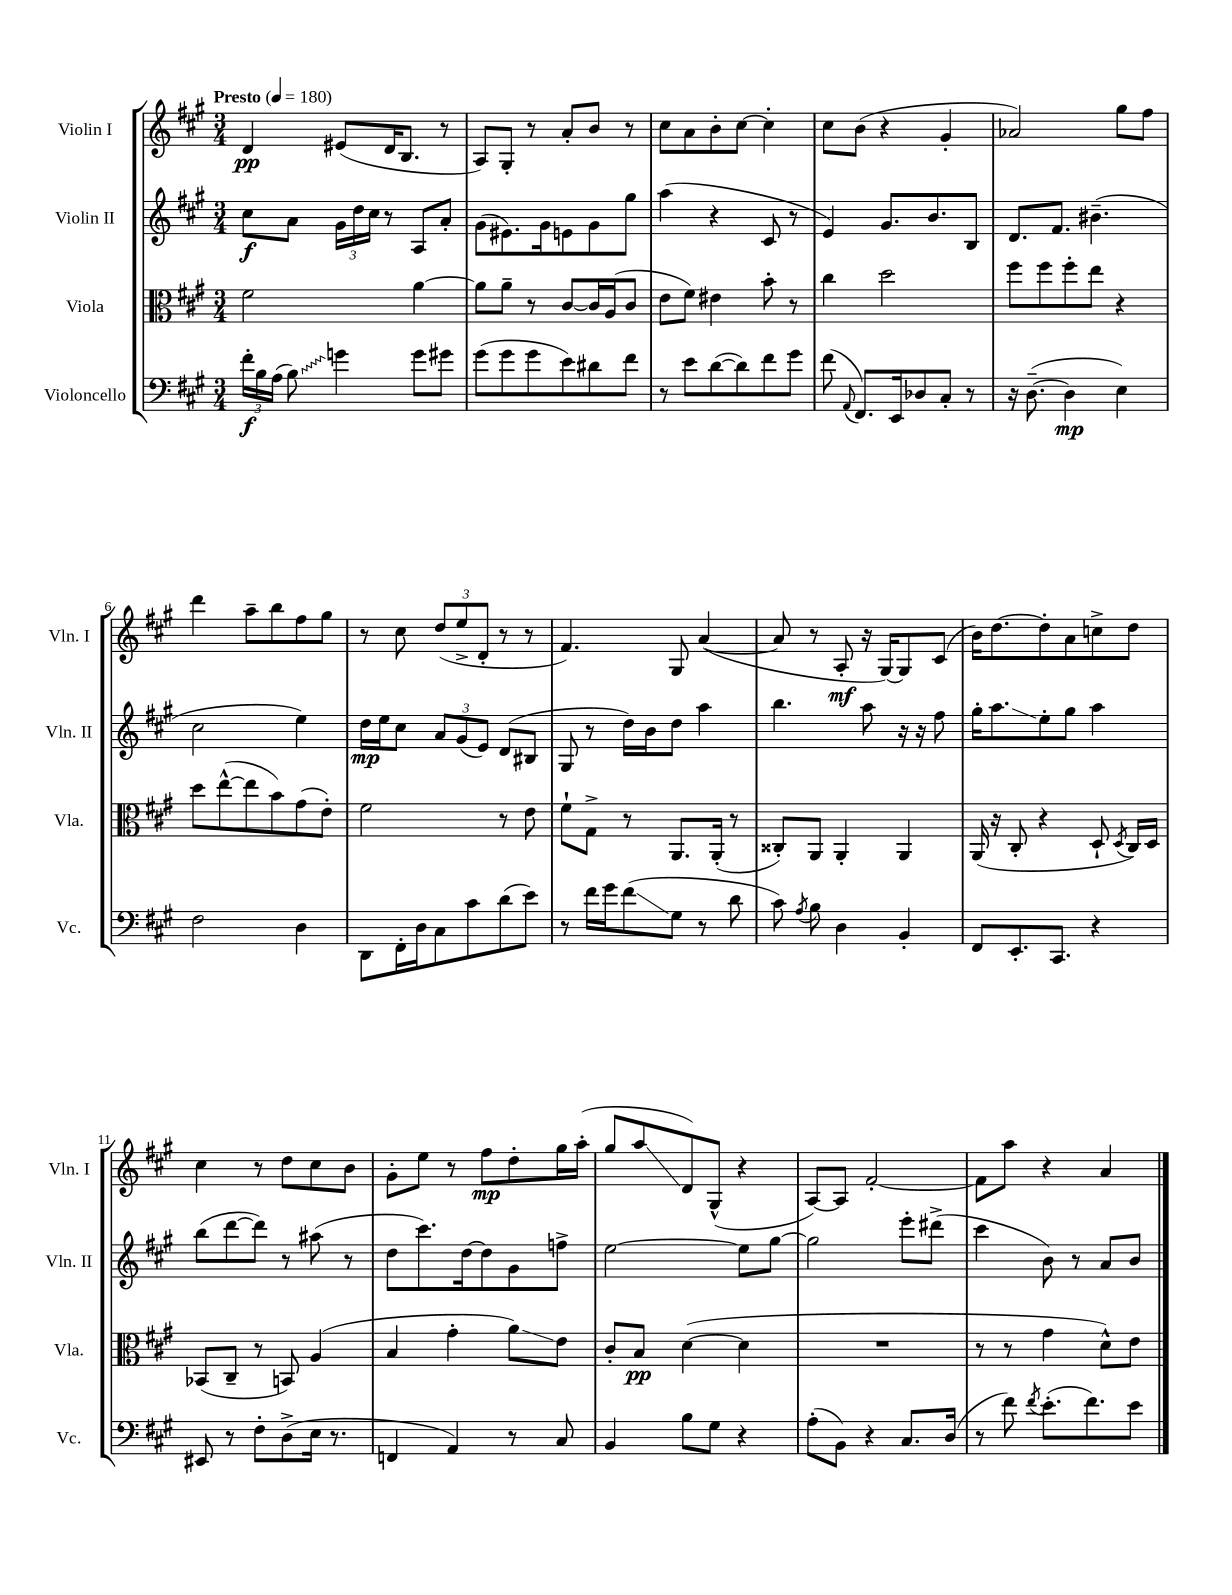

**kern	**kern	**kern	**kern
*staff4	*staff3	*staff2	*staff1
*clefF4	*clefC3	*clefG2	*clefG2
*k[f#c#g#]	*k[f#c#g#]	*k[f#c#g#]	*k[f#c#g#]
*M3/4	*M3/4	*M3/4	*M3/4
*MM180	*MM180	*MM180	*MM180
24f#'	2f#	8cc#	4d
24B	.	.	.
(24A	.	.	.
8B)	.	8a	.
4g	.	24g#	(8e#
.	.	24dd	.
.	.	24cc#	.
.	.	8r	16d
.	.	.	8.B
8g	[4a	8A	.
8g#	.	8a'	8r
=	=	=	=
(8g#	8a]	(8g#	8A)
8g#	8a~	8.e#)	8G#'
8g#	8r	.	8r
.	.	16g#	.
8e)	[8c#	8e	8a'
8d#	16c#]	8g#	8b
.	(16A	.	.
8f#	8c#	8gg#	8r
=	=	=	=
8r	8e	(4aa	8cc#
8e	8f#)	.	8a
([8d	4e#	4r	8b'
8d])	.	.	[8cc#
8f#	8b'	8c#	4cc#']
8g#	8r	8r	.
=	=	=	=
(8f#	4cc#	4e)	8cc#
8qqAA	.	.	.
8.FF#)	.	.	(8b
.	2dd	8.g#	4r
16EE	.	.	.
8D-	.	.	.
.	.	8.b	.
8C#'	.	.	4g#'
8r	.	8B	.
=	=	=	=
16r	8ff#	8.d	2a-)
([8.D~	.	.	.
.	8ff#	.	.
.	.	8.f#	.
4D]	8ff#'	.	.
.	8ee	(4.b#~	.
4E)	4r	.	8gg#
.	.	.	8ff#
=	=	=	=
2F#	8dd	2cc#	4ddd
.	([8ee^^	.	.
.	8ee]	.	8aa~
.	8b)	.	8bb
4D	(8g#	4ee)	8ff#
.	8e')	.	8gg#
=	=	=	=
8DD	2f#	16dd	8r
.	.	16ee	.
16FF#'	.	8cc#	8cc#
16D	.	.	.
8C#	.	12a	(12dd
.	.	(12g#	12ee^
8c#	.	.	.
.	.	12e)	12d'
(8d	8r	(8d	8r
8e)	8e	8B#	8r
=	=	=	=
8r	8f#`	8G#	4.f#)
16f#	8G#^	8r	.
16g#	.	.	.
(8f#	8r	16dd)	.
.	.	16b	.
8G#	8.AA	8dd	8G#
8r	.	4aa	([4a
.	(16AA'	.	.
8d	8r	.	.
=	=	=	=
8c#)	8C##')	4.bb	8a]
8qA	.	.	.
8B	8AA	.	8r
4D	4AA'	.	8A'
.	.	8aa	16r
.	.	.	[16G#)
4BB'	4AA	16r	8G#]
.	.	16r	.
.	.	8ff#	(8c#
=	=	=	=
8FF#	(16AA	16gg#'	16b)
.	16r	8.aa	[8.dd
8.EE'	8C#'	.	.
.	4r	8ee'	8dd']
8.CC#	.	.	.
.	.	8gg#	8a
4r	8D`	4aa	8cc^
.	8qD	.	.
.	16C#)	.	8dd
.	16D	.	.
=	=	=	=
8EE#	(8BB-	(8bb	4cc#
8r	8C#~	[8ddd	.
8F#'	8r	8ddd])	8r
(8D^	8BB)	8r	8dd
16E	(4A	(8aa#	8cc#
8.r	.	.	.
.	.	8r	8b
=	=	=	=
4FF	4B	8dd	8g#'
.	.	8.ccc#)	8ee
4AA)	4g#'	.	8r
.	.	[16dd	.
.	.	8dd]	8ff#
8r	8a)	8g#	8dd'
8C#	8e	8ff^	16gg#
.	.	.	(16aa'
=	=	=	=
4BB	8c#'	[2ee	8gg#
.	8B	.	8aa
8B	([4d	.	8d)
8G#	.	.	(8G#^^
4r	4d]	8ee]	4r
.	.	[8gg#	.
=	=	=	=
(8A'	2.r	2gg#]	[8A)
8BB)	.	.	8A]
4r	.	.	[2f#'
8.C#	.	8eee'	.
.	.	(8ddd#^	.
(16D	.	.	.
=	=	=	=
8r	8r	4ccc#	8f#]
8f#)	8r	.	8aa
8qf#	.	.	.
(8.e'	4g#	8b)	4r
.	.	8r	.
8.f#)	.	.	.
.	8d^^)	8a	4a
8e	8e	8b	.
==	==	==	==
*-	*-	*-	*-
